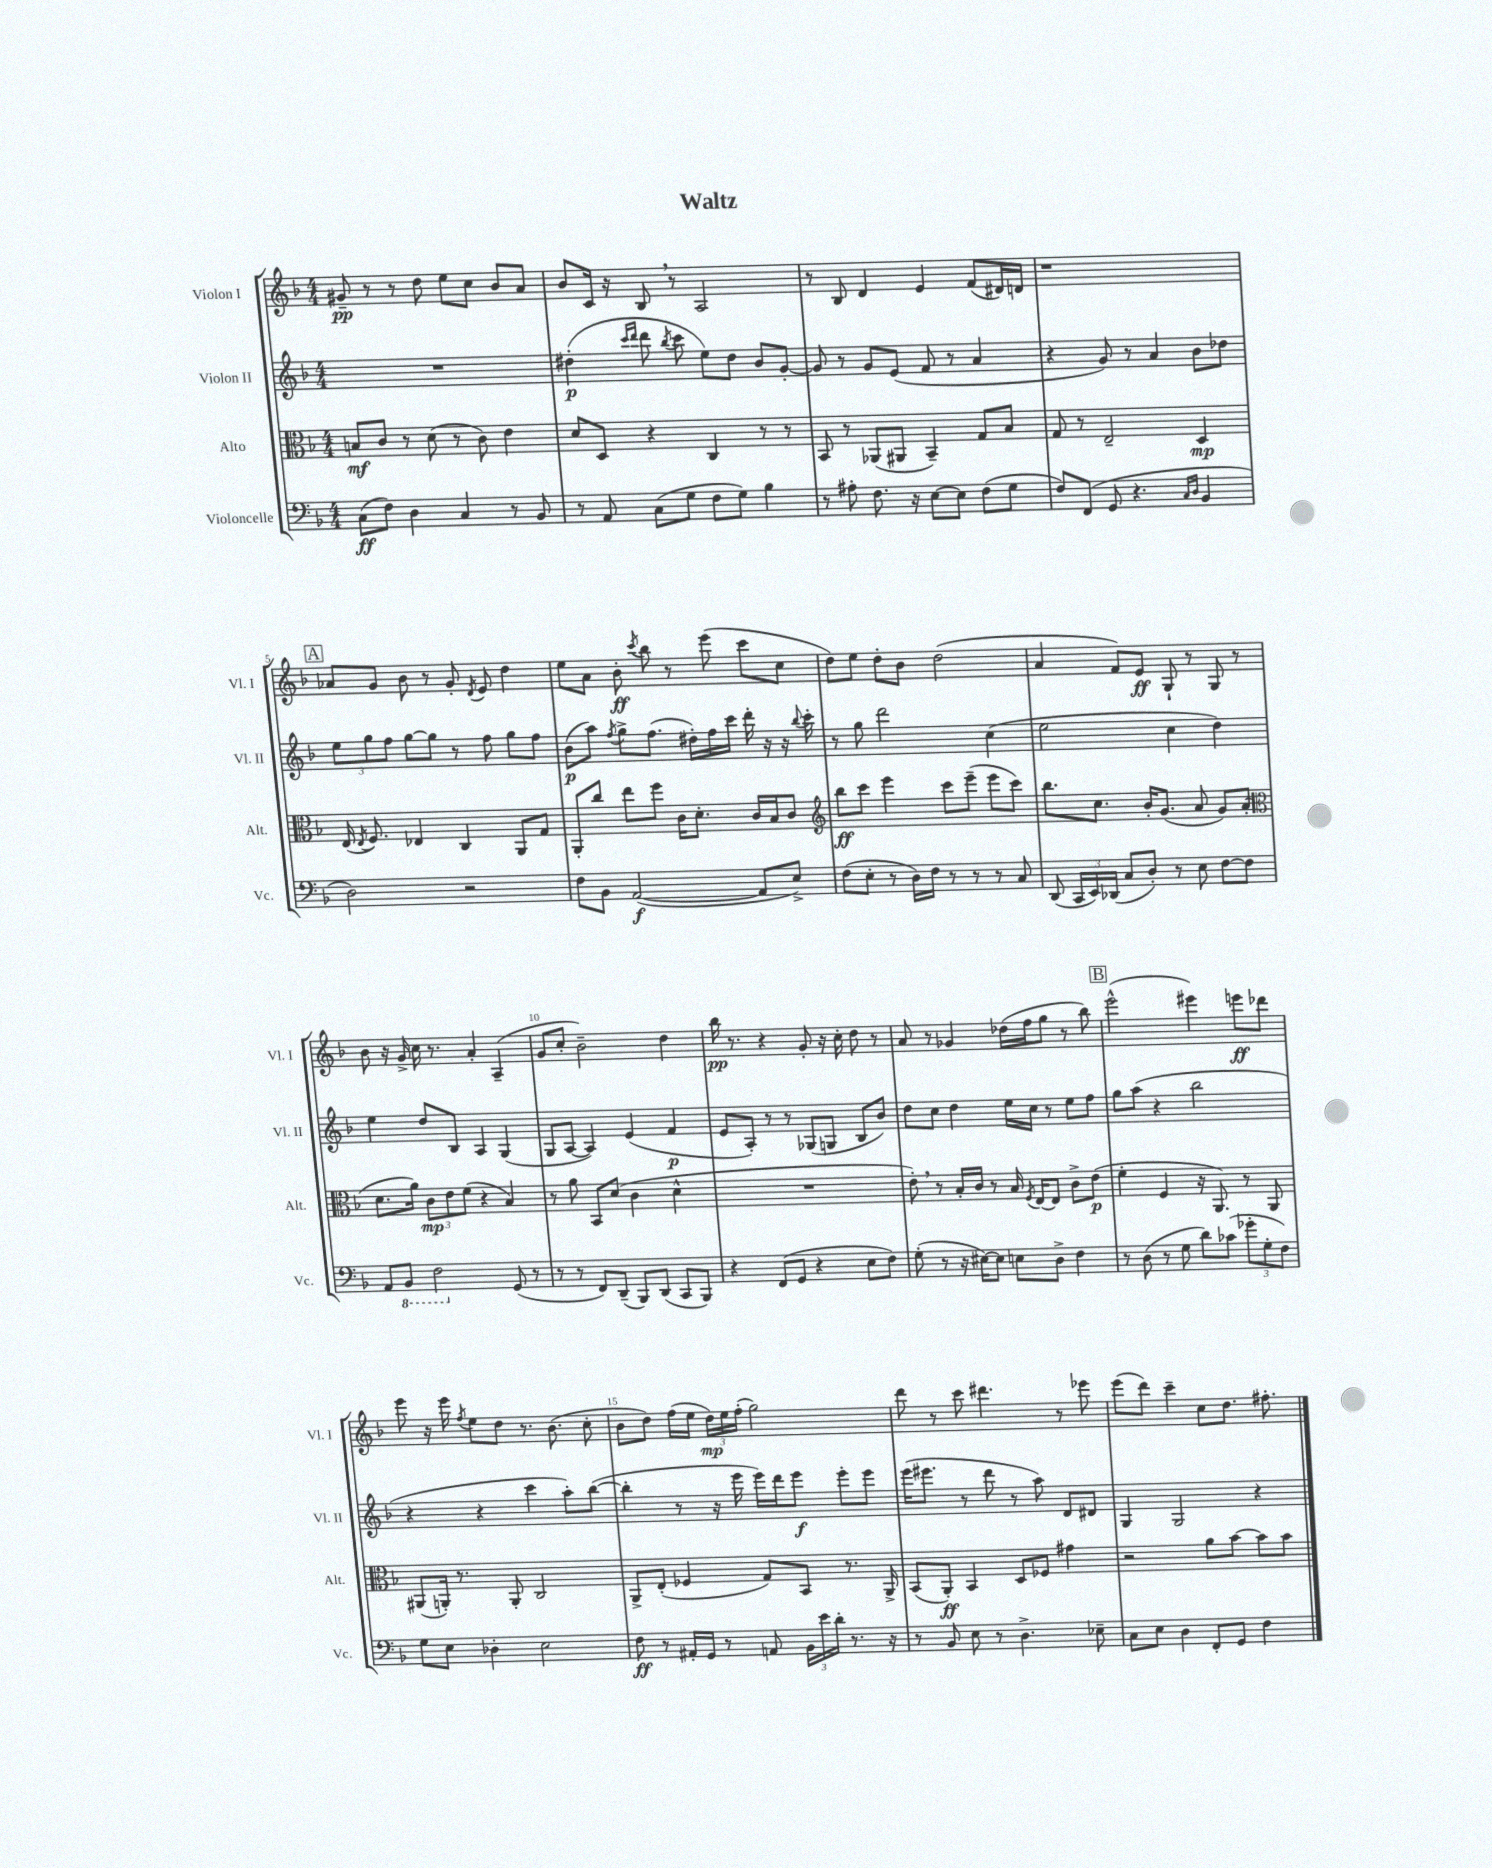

**kern	**kern	**kern	**kern
*staff4	*staff3	*staff2	*staff1
*clefF4	*clefC3	*clefG2	*clefG2
*k[b-]	*k[b-]	*k[b-]	*k[b-]
*M4/4	*M4/4	*M4/4	*M4/4
(8C	8B	1r	8g#~
8F)	8c	.	8r
4D	8r	.	8r
.	(8d	.	8dd
4C	8r	.	8ee
.	8c)	.	8cc
8r	4e	.	8b-
8BB-	.	.	8a
=	=	=	=
8r	8d	(4dd#'	8b-
8AA	8D	.	16c
.	.	.	16r
.	.	16qqccc	.
.	.	16qqddd	.
(8C	4r	8ddd	8B-
.	.	8qbb-	.
8G	.	8ccc	8r
8F	4C	8ee)	2A
8G)	.	8dd#	.
4B-	8r	8b-	.
.	8r	[8g'	.
=	=	=	=
8r	8BB-	8g]	8r
8A#'	8r	8r	8B-
8.F	(8AA-	8g	4d
.	8AA#	(8e	.
16r	.	.	.
[8E	4BB-~)	8f	4e
8E]	.	8r	.
(8F	8G	4a	(8f
8G	8B-	.	16d#)
.	.	.	16d
=	=	=	=
8F)	8G	4r	1r
(8FF	8r	.	.
8GG	2E~	8g)	.
4.r	.	8r	.
.	.	4a	.
16qqC	.	.	.
16qqD	.	.	.
4BB-	4D	8b-	.
.	.	8dd-	.
=	=	=	=
2D)	(16E	12ee	8a-
.	8qE	.	.
.	8.F)	.	.
.	.	12gg	.
.	.	.	8g
.	.	12ff	.
.	4E-	[8gg	8b-
.	.	8gg]	8r
2r	4C	8r	8g'
.	.	.	8qd
.	.	8ff	8e
.	8AA	8gg	4dd
.	8G	8ff	.
=	=	=	=
8F	8AA'	(8b-	8ee
8BB-	8cc	8aa)	8a
.	.	8qff	.
([2AA	8ee	8gg^	8b-'
.	.	.	8qccc
.	8ff	(8.ff	8bb-
.	16c	.	8r
.	8.d'	16dd#')	.
.	.	16ff	(8eee
.	.	16ccc	.
8AA]	16c	16ddd'	8ccc
.	16B-	16r	.
8E^)	8c	16r	8cc
.	.	8qqbb-	.
.	.	16ccc'	.
=	=	=	=
*	*clefG2	*	*
(8F	8bb-	8r	8dd)
8E'	8ccc	8gg	8ee
8r	4eee	2ddd	8dd'
16D)	.	.	8b-
16F	.	.	.
8r	8ccc	.	(2dd
8r	(8eee~	.	.
8r	8eee	(4cc	.
8C	8ccc)	.	.
=	=	=	=
(8DD	8.bb-	2ee	4a
24CC	.	.	.
24EE)	.	.	.
.	8.cc	.	.
(24DD-	.	.	.
8C	.	.	8f)
8D')	16b-'	.	8e
.	(8.g	.	.
8r	.	4cc	8G`
8E	8a	.	8r
[8F	8g)	4dd)	8G
8F]	(8a'	.	8r
=	=	=	=
*	*clefC3	*	*
8AA	8.d	4ee	8b-
8BBB-	.	.	16r
.	16a)	.	16g^
2FF	12c	8dd	16cc
.	.	.	8.r
.	12e	.	.
.	.	8B-	.
.	(12f	.	.
.	4r	4A	4a'
(8GG	4B-)	(4G	(4A~
8r	.	.	.
=	=	=	=
8r	8r	8G	8g
8r	8a	[8A	8cc'
8FF)	8BB-	4A])	2b-~)
(8DD~	(8d	.	.
8BBB-)	4c	(4e	.
(8DD	.	.	.
8CC	4d^^	4f	4dd
8BBB-)	.	.	.
=	=	=	=
4r	1r	8e	16bb-
.	.	.	8.r
.	.	8A')	.
(8FF	.	8r	4r
8GG	.	8r	.
4r	.	(8G-	8g'
.	.	8G	16r
.	.	.	16cc'
8E	.	8B-	8dd
8F)	.	8b-)	8r
=	=	=	=
(8G'	8e')	8dd	8a
8r	8r	8cc	8r
16r	16B-'	4dd	4g-
[16E#)	16c	.	.
8E#]	8r	.	.
8E	16B-	16ee	(16dd-
.	8qF	.	.
.	[16E	16cc	16ff
8D^	8E]	8r	8gg
4F	8c^	8ee	8r
.	(8e	8ff	8bb-)
=	=	=	=
8r	4f'	8gg	(2eee^^
(8D	.	(8aa	.
8r	4F	4r	.
8G	.	.	.
8d)	16r	2bb-	4eee#)
.	8.AA)	.	.
(8c-	.	.	.
12g-'	8r	.	8eee
12G'	.	.	.
.	8AA	.	8ddd-
12F)	.	.	.
=	=	=	=
8G	(8AA#	4r	8eee
8E	16AA')	.	16r
.	8.r	.	16eee
.	.	.	8qff
4D-'	.	4r	8ee
.	8AA'	.	8dd
2E	2C	4ccc	8.r
.	.	.	(8.b-
.	.	8aa')	.
.	.	([8bb-	8cc'
=	=	=	=
8F	8AA^	4bb-']	8b-
8r	(8E'	.	8dd)
16AA#'	4F-	8r	(16ff
16GG	.	.	16ee
8r	.	16r	24dd)
.	.	.	24ee
.	.	16eee	.
.	.	.	(24ff'
8AA	8G)	16eee)	2gg)
.	.	16ddd	.
24BB-	8BB-	8eee	.
24e	.	.	.
24d'	.	.	.
8.r	8.r	8eee'	.
.	.	8eee	.
16r	16AA^	.	.
=	=	=	=
8r	(8BB-	(16eee	8ddd
.	.	8.eee#	.
8BB-	8AA')	.	8r
8E	4BB-	8r	8ccc
8r	.	8ddd	4.ddd#
4.D^	8D	8r	.
.	8F-	8aa)	.
.	4g#	8d	8r
8E-~	.	8d#	8eee-
=	=	=	=
8C	2r	4G	(8eee
8E	.	.	8ddd)
4D	.	2G	4ccc~
8FF'	8a	.	8cc
8GG	[8b-	.	8.dd
4F	8b-]	4r	.
.	.	.	8.ff#'
.	8b-	.	.
==	==	==	==
*-	*-	*-	*-
